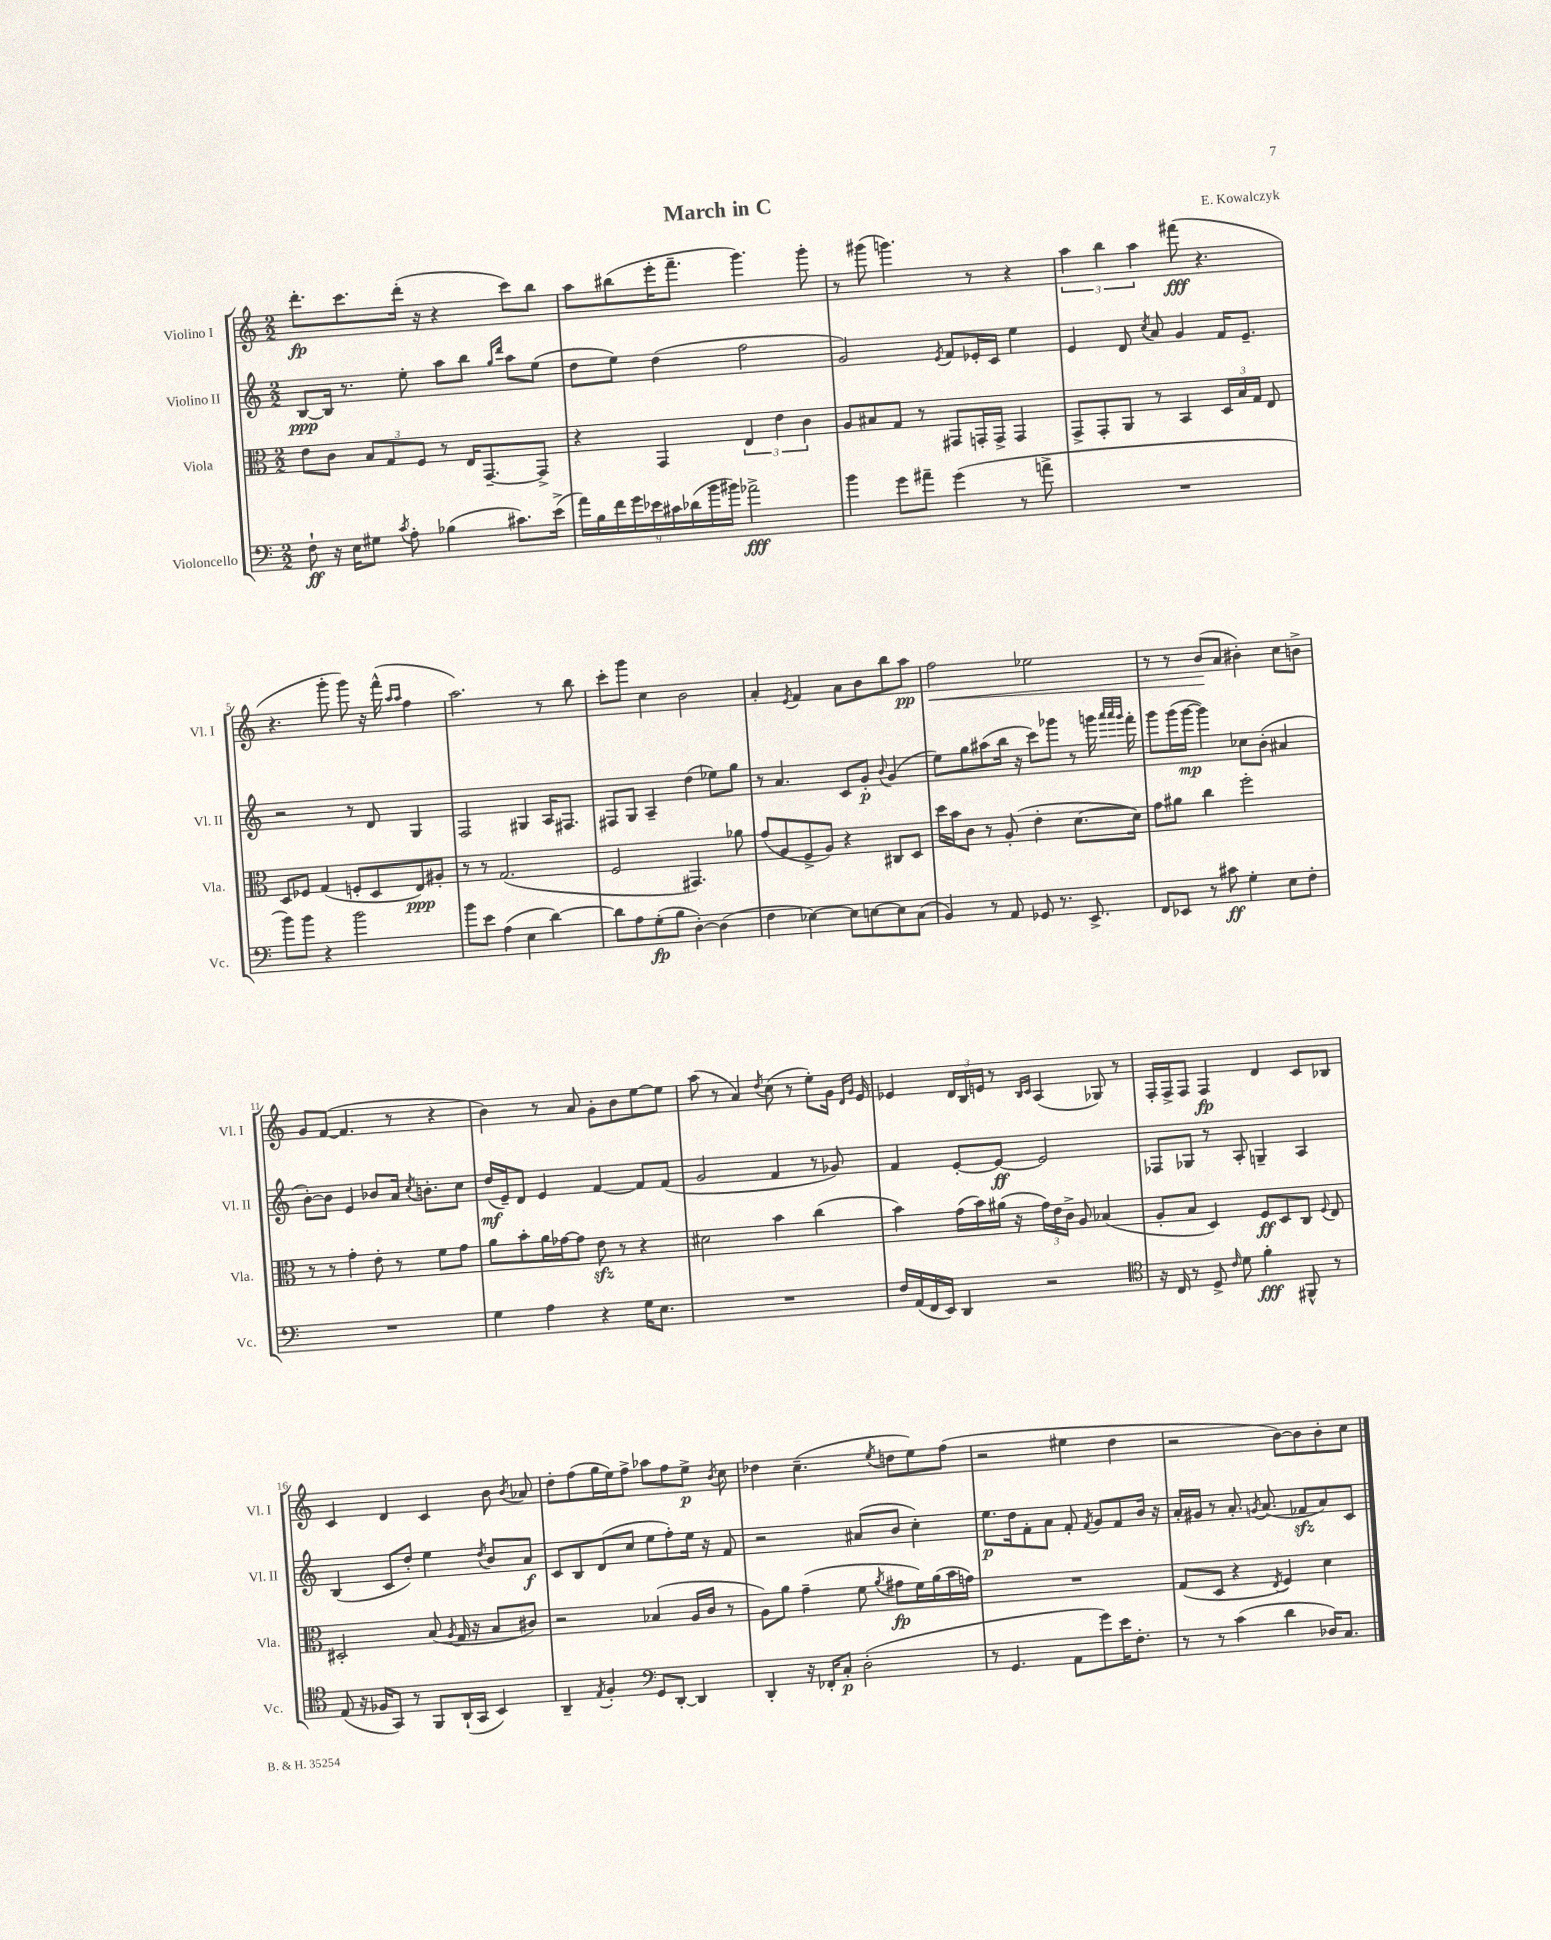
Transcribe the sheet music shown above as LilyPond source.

\header { title = "March in C" composer = "E. Kowalczyk" }
<<
\new StaffGroup <<
\new Staff = "s0" \with { instrumentName = "Violino I" shortInstrumentName = "Vl. I" } {
    \clef treble \key c \major \numericTimeSignature \time 2/2
    \autoBeamOff d'''8.[-.\fp c'''8. d'''16]-.( r16 r4 c'''8[) b''8] |
    a''8[ bis''8( e'''16-. f'''8.]-- g'''4.) g'''8-. |
    r8 gis'''8( g'''4.) r8 r4 |
    \tuplet 3/2 { a''4 b''4 a''4 } fis'''8\fff( r4. |
    r4. g'''8-. g'''8) r16 f'''16-^( \grace { a''16[ a''16] } f''4 |
    a''2.) r8 b''8 |
    c'''8[-. g'''8] c''4 b'2 |
    a'4-. \acciaccatura { e'8 } f'4 a'8[ b'8 b''8 a''8]\pp |
    f''2\< ees''2 |
    r8 r8 b'8[\!( a'8] bis'4-.) c''8[ b'8]-> |
    g'8[ f'8]~( f'4. r8 r4 |
    b'4) r8 a'8 g'8[-. b'8 e''8~ e''8] |
    a''8( r8 a'4) \acciaccatura { d''8 } c''8( r8 e''8[-.) g'16] \grace { d'16[ g'16] } e'16 |
    ees'4 \tuplet 3/2 { d'16[ b16 e'16] } r8 \grace { b16[ c'16] } a4( ges8) r8 |
    f16[-. f16-> f8] f4\fp d'4 c'8[ bes8] |
    c'4 d'4 c'4 b'8 \acciaccatura { b'8 } aes'8 |
    d''8[-. f''8( g''16 e''16) f''8]-> aes''8[ f''8 e''8]->\p \acciaccatura { b'8 } c''8 |
    des''4 c''4.--( \acciaccatura { e''8 } d''8[ e''8) f''8]( |
    r2 eis''4 d''4 |
    r2 b'8[~) b'8 b'8-. c''8] \bar "|." |
}
\new Staff = "s1" \with { instrumentName = "Violino II" shortInstrumentName = "Vl. II" } {
    \clef treble \key c \major \numericTimeSignature \time 2/2
    \autoBeamOff b8[~\ppp b16] r8. e''8-. a''8[ b''8] \grace { g''16[ d'''16] } a''8[ e''8]( |
    d''8[ e''8]) d''4( f''2 |
    g'2) \acciaccatura { e'8 } f'8[ ees'16-. c'16] e''4 |
    e'4 d'8 \acciaccatura { c''8 } a'8 g'4 f'16[ e'8.]-- |
    r2 r8 d'8 g4 |
    f2 gis4 a16[ fis8.] |
    fis8[ g8] a4-- d''4( ees''8[) g''8] |
    r8 a'4. c'8[ g'8]-.\p \appoggiatura { b'8 } g'4( |
    e''8[) g''8 ais''8( b''16] r16 c'''8[) ges'''8] r8 g'''16 \grace { a'''32[ a'''32 g'''32] } f'''16-. |
    g'''8[ g'''16( g'''16]~\mp g'''4) ces''8[ b'8]-.( ais'4 |
    b'8[~-.) b'8] e'4 bes'8[ a'16] \acciaccatura { c''8 } b'8.[-. c''8] |
    d''16[\mf( e'16--) d'8] e'4 f'4~ f'8[ f'8]( |
    g'2 f'4 r8 ges'8) |
    f'4 e'8[~-. e'8]~\ff e'2 |
    fes8[ ges8] r8 a8-. g4-- a4 |
    b4( c'8[ d''8]-.) e''4 \acciaccatura { d''8 } b'8[ a'8]\f |
    c'8[ b8 d'8( c''8] e''8[ f''8-.) e''16] r16 f'8 |
    r2 ais'8[( b'8] c''4-.) |
    e''8.[\p d''16 f'8-. a'8] f'8-. \acciaccatura { f'8 } g'8[ f'8 b'16] r16 |
    a'16[-. gis'16] r8 a'8.-. \acciaccatura { g'8 } a'8.( fes'8[\sfz a'8) c'8] \bar "|." |
}
\new Staff = "s2" \with { instrumentName = "Viola" shortInstrumentName = "Vla." } {
    \clef alto \key c \major \numericTimeSignature \time 2/2
    \autoBeamOff e'8[ c'8] \tuplet 3/2 { b8[ g8 f8] } r8 e16[ g,8.~-- g,8]-> |
    r4 g,4 \tuplet 3/2 { e4 e'4 c'4 } |
    a8[ bis8 g8] r8 gis,8[ g,16-. g,16]-> g,4 |
    g,8[-> g,8-. a,8] r8 b,4 \tuplet 3/2 { d16[ b16 g16] } e8 |
    d8[ fes8] g4( f8[-. d8 e8\ppp) ais8]-. |
    r8 r8 g2.( |
    f2 gis,4.) aes'8 |
    g'8[( a8 f8-> a8]) r4 cis8[ d8] |
    d''16[ b'16 c'8] r8 a8-.( e'4-. d'8.[~ d'16]) |
    g'8[ ais'8] c''4 f''2-. |
    r8 r8 g'4-. e'8-. r8 f'8[ g'8] |
    a'8[ b'8-. a'16 ges'16~ ges'8] e'8\sfz r8 r4 |
    dis'2 b'4 c''4( |
    b'4) g'16[( b'16) ais'16]( r16 \tuplet 3/2 { g'16[) e'16 c'16]-> } a8 bes4( |
    a8[-. b8] d4) f8[\ff d8 c8] \appoggiatura { f8 } e8 |
    dis2-. b8( \acciaccatura { a8 } g16 r16 b8[ cis'8]) |
    r2 bes4( a16[ c'16] r8 |
    a8[) a'8] g'4--( f'8 \acciaccatura { a'8 } gis'8[\fp f'16) a'16( b'16 g'16]) |
    R1 |
    g8[( d8] r4 \acciaccatura { e8 } f4) d'4 \bar "|." |
}
\new Staff = "s3" \with { instrumentName = "Violoncello" shortInstrumentName = "Vc." } {
    \clef bass \key c \major \numericTimeSignature \time 2/2
    \autoBeamOff f8-!\ff r16 e16[ gis8] \acciaccatura { c'8 } a8-. bes4( cis'8.[) e'16]->( |
    \tuplet 9/8 { a'16[) b16 f'16 g'16 ees'16 cis'16 des'16( b'16 bis'16]) } aes'2->\fff |
    b'4 g'8[ ais'8]-- g'4( r8 a'8-> |
    R1 |
    b'8[) b'8] r4 b'2 |
    b'8[ e'8] a4( e4 d'4~) |
    d'8[ a8 g8-.\fp( b8] d4~-.) d4( |
    f4 ees4~) ees8[ e8~ e8 c8]( |
    b,4) r8 a,8 ges,8 r8. e,8.-> |
    f,8[ ees,8] r8 cis'8\ff g4-. e8[ f8]-. |
    R1 |
    g4 a4 r4 g16[ e8.] |
    R1 |
    f16[ a,16( f,16 e,16]) d,4 r2 |
    \clef tenor r16 c16 r8 d8-> \grace { c'16 } d'8 f'4-.\fff fis,8-^ r8 |
    e8( r16 fes16[ g,8]) r8 f,8[ a,16-!( g,16] b,4) |
    a,4-- \acciaccatura { e8 } f4-. \clef bass g,8[ d,8]~-. d,4 |
    d,4-. r16 fes,16[-. c8]-.\p d2-.( |
    r8 g,4. a,8[ g'8) e'16 f8.]-. |
    r8 r8 c'4( d'4 des16[) c8.] \bar "|." |
}
>>
>>
